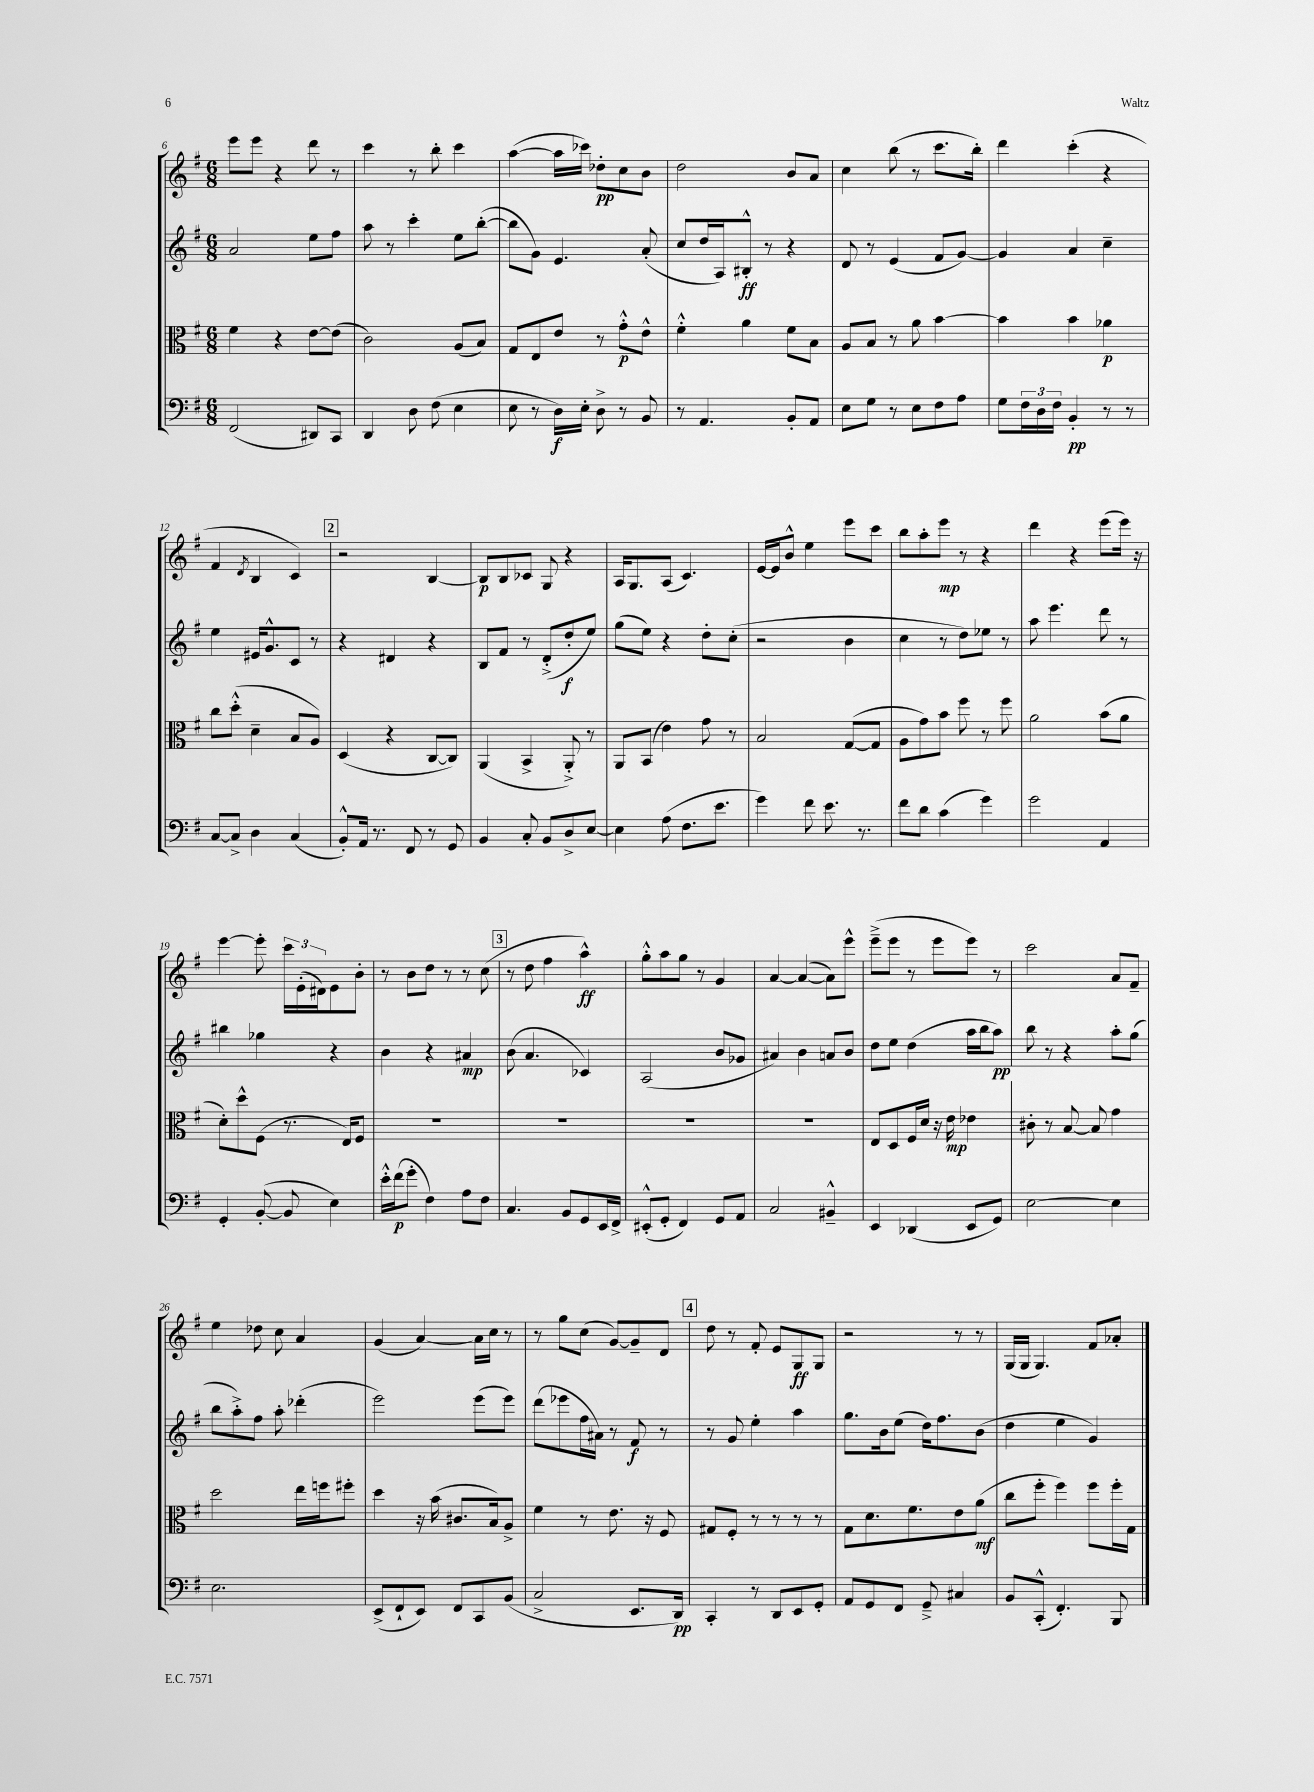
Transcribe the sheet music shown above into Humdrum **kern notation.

**kern	**kern	**kern	**kern
*staff4	*staff3	*staff2	*staff1
*clefF4	*clefC3	*clefG2	*clefG2
*k[f#]	*k[f#]	*k[f#]	*k[f#]
*M6/8	*M6/8	*M6/8	*M6/8
(2FF#	4f#	2a	8eee
.	.	.	8eee
.	4r	.	4r
8DD#)	[8e	8ee	8ddd
8CC	(8e]	8ff#	8r
=	=	=	=
4DD	2c)	8aa	4ccc
.	.	8r	.
8D	.	4ccc'	8r
(8F#	.	.	8bb'
4E	(8A	8ee	4ccc
.	8B)	([8bb'	.
=	=	=	=
8E	8G	8bb]	([4aa
8r	8E	8g)	.
16D)	8e	4.e	16aa]
16E'	.	.	16ccc-)
8D^	8r	.	8dd-'
8r	8g'^^	.	8cc
8BB	8e^^	(8a'	8b
=	=	=	=
8r	4f#'^^	8cc	2dd
4.AA	.	16dd	.
.	.	16A)	.
.	4a	8B#'^^	.
.	.	8r	.
8BB'	8f#	4r	8b
8AA	8B	.	8a
=	=	=	=
8E	8A	8d	4cc
8G	8B	8r	.
8r	8r	(4e	(8bb
8E	8a	.	8r
8F#	[4b	8f#	8.ccc
8A	.	[8g)	.
.	.	.	16bb')
=	=	=	=
8G	4b]	4g]	4ddd
24F#	.	.	.
24D	.	.	.
24F#	.	.	.
4BB'	4b	4a	(4ccc'
8r	4a-	4cc~	4r
8r	.	.	.
=	=	=	=
[8C	8cc	4ee	4f#
8C^]	(8dd'^^	.	.
.	.	.	8qd
4D	4d~	16e#	4B
.	.	8.g^^	.
(4C	8B	8c	4c)
.	8A)	8r	.
=	=	=	=
8BB'^^)	(4D	4r	2r
16AA	.	.	.
8.r	.	.	.
.	4r	4d#	.
8FF#	.	.	.
8r	[8C	4r	[4B
8GG	8C])	.	.
=	=	=	=
4BB	(4AA	8B	8B]
.	.	8f#	8B
8C'	4BB^	8r	8c-
8BB	.	(8d'^	8G
8D^	8AA'^)	8dd'	4r
[8E	8r	8ee)	.
=	=	=	=
4E]	8AA	(8gg	16A
.	.	.	8.G
.	(8BB	8ee)	.
(8A	4e)	4r	(8A
8.F#	.	.	4.c)
.	8g	8dd'	.
8.e	.	.	.
.	8r	(8cc'	.
=	=	=	=
4g)	2B	2r	[16e
.	.	.	16e]
.	.	.	8b^^
8f#	.	.	4ee
8.e	.	.	.
.	([8G	4b	8eee
8.r	.	.	.
.	8G]	.	8ccc
=	=	=	=
8f#	8A	4cc	8bb
8d	8g)	.	8aa'
(4c	8b	8r	8eee
.	8ff#	8dd)	8r
4g)	8r	8ee-	4r
.	8ff#	8r	.
=	=	=	=
2g	2a	8aa	4ddd
.	.	4.eee	.
.	.	.	4r
4AA	(8b	8ddd	(8eee
.	8a	8r	16eee)
.	.	.	16r
=	=	=	=
4GG'	8d')	4bb#	[4eee
.	8dd^^	.	.
([8BB'	(8F#	4gg-	8eee']
8BB]	8.r	.	24ccc
.	.	.	(24e'
.	.	.	24d#)
4E)	.	4r	8e
.	16E)	.	.
.	8F#	.	8b'
=	=	=	=
16e'^^	2.r	4b	8r
(16f#	.	.	.
8g'	.	.	8b
4F#)	.	4r	8dd
.	.	.	8r
8A	.	4a#	8r
8F#	.	.	(8cc
=	=	=	=
4.C	2.r	(8b	8r
.	.	4.a	8dd
.	.	.	4ff#
8BB	.	.	.
8GG	.	4c-)	4aa^^)
16EE	.	.	.
16FF#^	.	.	.
=	=	=	=
(8EE#'^^	2.r	(2A	8gg'^^
8GG'	.	.	8aa
4FF#)	.	.	8gg
.	.	.	8r
8GG	.	8b	4g
8AA	.	8g-	.
=	=	=	=
2C	2.r	4a#)	[4a
.	.	4b	(4a_
4BB#~^^	.	8a	8a])
.	.	8b	8eee^^
=	=	=	=
4EE	8E	8dd	(8eee~^
.	8D	8ee	8eee
(4DD-	16F#	(4dd	8r
.	16d	.	.
.	16r	.	8eee
.	16e	.	.
8EE	4e-	16aa	8eee)
.	.	16bb	.
8GG)	.	8aa)	8r
=	=	=	=
[2E	8c#'	8bb	2ccc
.	8r	8r	.
.	[8B	4r	.
.	8B]	.	.
4E]	4g	8aa'	8a
.	.	(8gg	8f#~
=	=	=	=
2.E	2dd	8bb	4ee
.	.	8aa'^)	.
.	.	8ff#	8dd-
.	.	8aa'	8cc
.	16ee	(4ddd-'	4a
.	16ff	.	.
.	8ff#'	.	.
=	=	=	=
(8EE^	4dd	2eee)	(4g
8FF#`	.	.	.
8EE)	16r	.	[4a)
.	(16b	.	.
8FF#	8.c#	.	.
8CC	.	(8eee	16a]
.	16B)	.	16cc
(8BB	8A^	8eee)	8r
=	=	=	=
2C^	4f#	(8ddd	8r
.	.	8eee-	8gg
.	8r	16ff#	(8cc
.	.	16a#)	.
.	8.e	8r	[8g)
8.EE	.	8f#	8g~]
.	16r	.	.
.	8F#	8r	8d
16DD)	.	.	.
=	=	=	=
4CC'	8G#	8r	8dd
.	8F#'	8g	8r
8r	8r	4ee'	8f#'
8DD	8r	.	8e
8EE	8r	4aa	8G
8GG'	8r	.	8G
=	=	=	=
8AA	8G	8.gg	2r
8GG	8.d	.	.
.	.	16b	.
8FF#	.	(8ee	.
.	8.f#	.	.
8GG~^	.	16dd)	.
.	.	8.ff#	.
4C#	8e	.	8r
.	(8a	(8b	8r
=	=	=	=
8BB	8cc	4dd	(16G
.	.	.	16G
(8CC'^^	8ff#'	.	4.G)
4.FF#')	4ff#)	4ee	.
.	8ff#	4g)	8f#
8BBB	16ff#'	.	8a-'
.	16G	.	.
==	==	==	==
*-	*-	*-	*-
